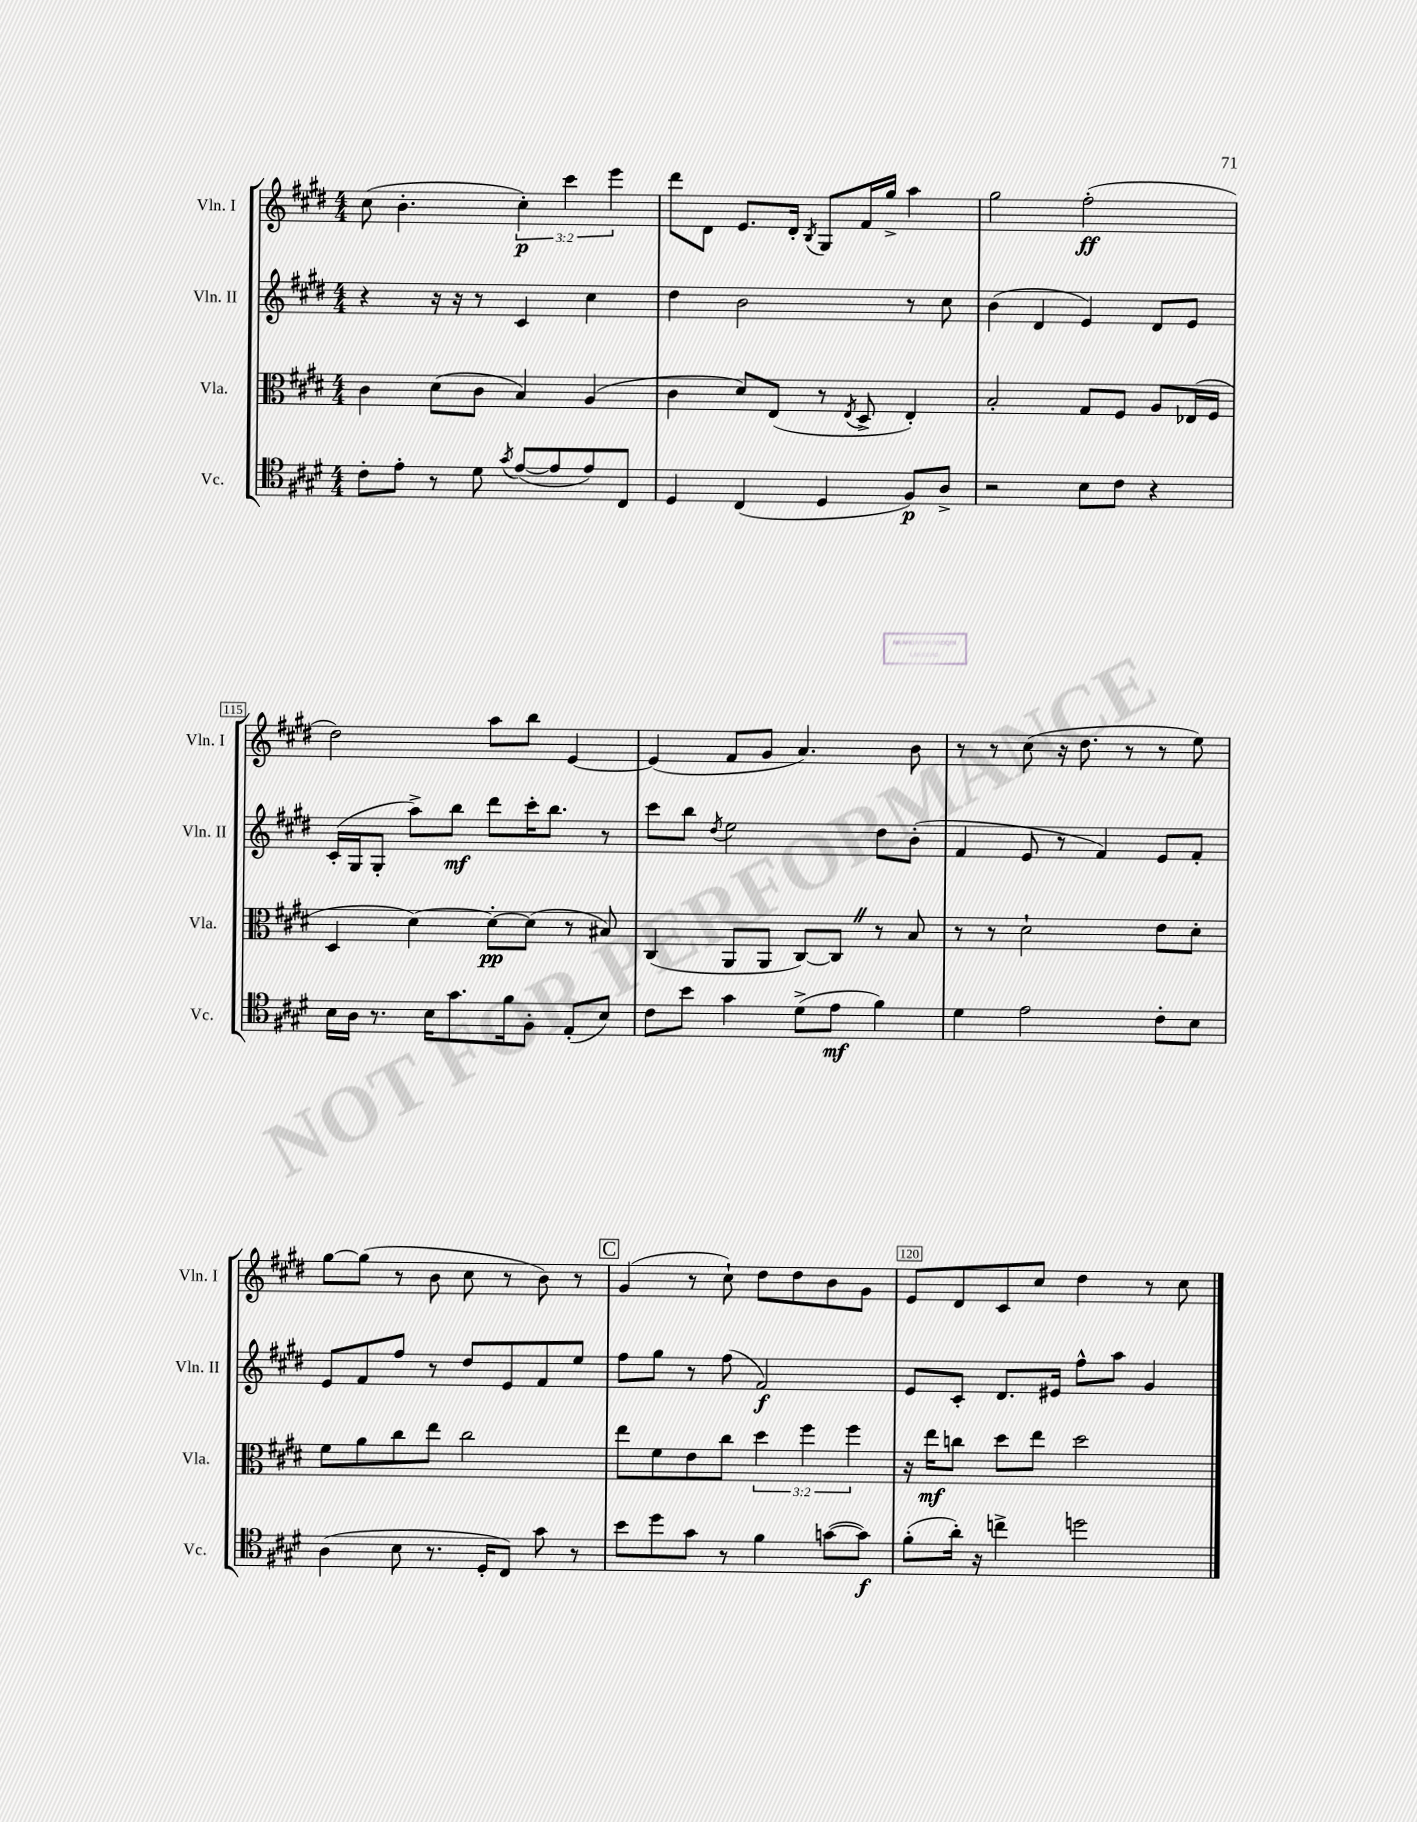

**kern	**kern	**kern	**kern
*staff4	*staff3	*staff2	*staff1
*clefC4	*clefC3	*clefG2	*clefG2
*k[f#c#g#d#]	*k[f#c#g#d#]	*k[f#c#g#d#]	*k[f#c#g#d#]
*M4/4	*M4/4	*M4/4	*M4/4
8c#'\L	4c#\	4r	(8cc#\
8e'\J	.	.	4.b'\
8r	(8d#\L	16r	.
.	.	16r	.
8d#\	8c#\J	8r	.
8qg#/	.	.	.
([8e/L	4B/)	4c#/	6cc#'\)
8e/]	.	.	.
.	.	.	6ccc#\
8e/)	(4A/	4cc#\	.
.	.	.	6eee\
8C#/J	.	.	.
=	=	=	=
4D#/	4c#\	4dd#\	8ddd#\L
.	.	.	8d#\J
(4C#/	8d#/L)	2b\	8.e/L
.	(8E/J	.	.
.	.	.	16d#'/Jk
.	.	.	8qB/
4D#/	8r	.	8G#/L
.	8qE/	.	.
.	8D#^/	.	16f#/L
.	.	.	16gg#^/JJ
8F#/L)	4E'/)	8r	4aa\
8A^/J	.	8cc#\	.
=	=	=	=
2r	2B'/	(4b\	2gg#\
.	.	4d#/	.
8B\L	8G#/L	4e/)	(2ff#'\
8c#\J	8F#/J	.	.
4r	8A/L	8d#/L	.
.	(16E-/L	8e/J	.
.	16F#/JJ	.	.
=	=	=	=
16B\LL	4D#/	(16c#'/LL	2dd#\)
16A\JJ	.	16G#/J	.
8.r	.	8G#'/J	.
.	[4d#\)	8aa^\L)	.
16B\LK	.	.	.
8.g#\	.	8bb\J	.
.	8d#'\_L	8ddd#\L	8aa\L
16f#\k	.	.	.
8F#'\J	(8d#\]J	16ccc#'\K	8bb\J
.	.	8.bb\J	.
(8E'/L	8r	.	[4e/
8B/J)	8B#/)	8r	.
=	=	=	=
8c#\L	(4C#/	8ccc#\L	(4e/]
8b\J	.	8bb\J	.
.	.	8qdd#/	.
4g#\	8AA/L	2ee\	8f#/L
.	8AA/J	.	8g#/J
(8d#^\L	[8C#/L)	.	4.a/)
8e\J	8C#/]J	.	.
4f#\)	8r	8dd#\L	.
.	8B/	(8b'\J	8b\
=	=	=	=
4d#\	8r	4f#/	8r
.	8r	.	8r
2e\	2d#`\	8e/	(8cc#\
.	.	8r	16r
.	.	.	8.dd#\
.	.	4f#/)	.
.	.	.	8r
8c#'\L	8e\L	8e/L	8r
8B\J	8d#'\J	8f#'/J	8ee\)
=	=	=	=
(4A\	8f#\L	8e/L	[8gg#\L
.	8a\	8f#/	(8gg#\]J
8B\	8cc#\	8ff#/J	8r
8.r	8ee\J	8r	8b\
.	2cc#\	8dd#/L	8cc#\
16D#'/LK	.	.	.
8C#/J)	.	8e/	8r
8g#\	.	8f#/	8b\)
8r	.	8ee/J	8r
=	=	=	=
8b\L	8ee\L	8ff#\L	(4g#/
8dd#\	8f#\	8gg#\J	.
8g#\J	8e\	8r	8r
8r	8cc#\J	(8ff#\	8cc#`\)
4f#\	6dd#\	2f#/)	8dd#\L
.	.	.	8dd#\
.	6ff#\	.	.
([8g\L	.	.	8b\
.	6ff#\	.	.
8g\]J)	.	.	8g#\J
=	=	=	=
(8f#'\L	16r	8e/L	8e/L
.	16ee\LK	.	.
16a'\Jk)	8cc\J	8c#'/J	8d#/
16r	.	.	.
4cc^\	8dd#\L	8.d#/L	8c#/
.	8ee\J	.	8cc#/J
.	.	16e#/Jk	.
2dd\	2dd#\	8ff#^^\L	4dd#\
.	.	8aa\J	.
.	.	4g#/	8r
.	.	.	8cc#\
==	==	==	==
*-	*-	*-	*-
